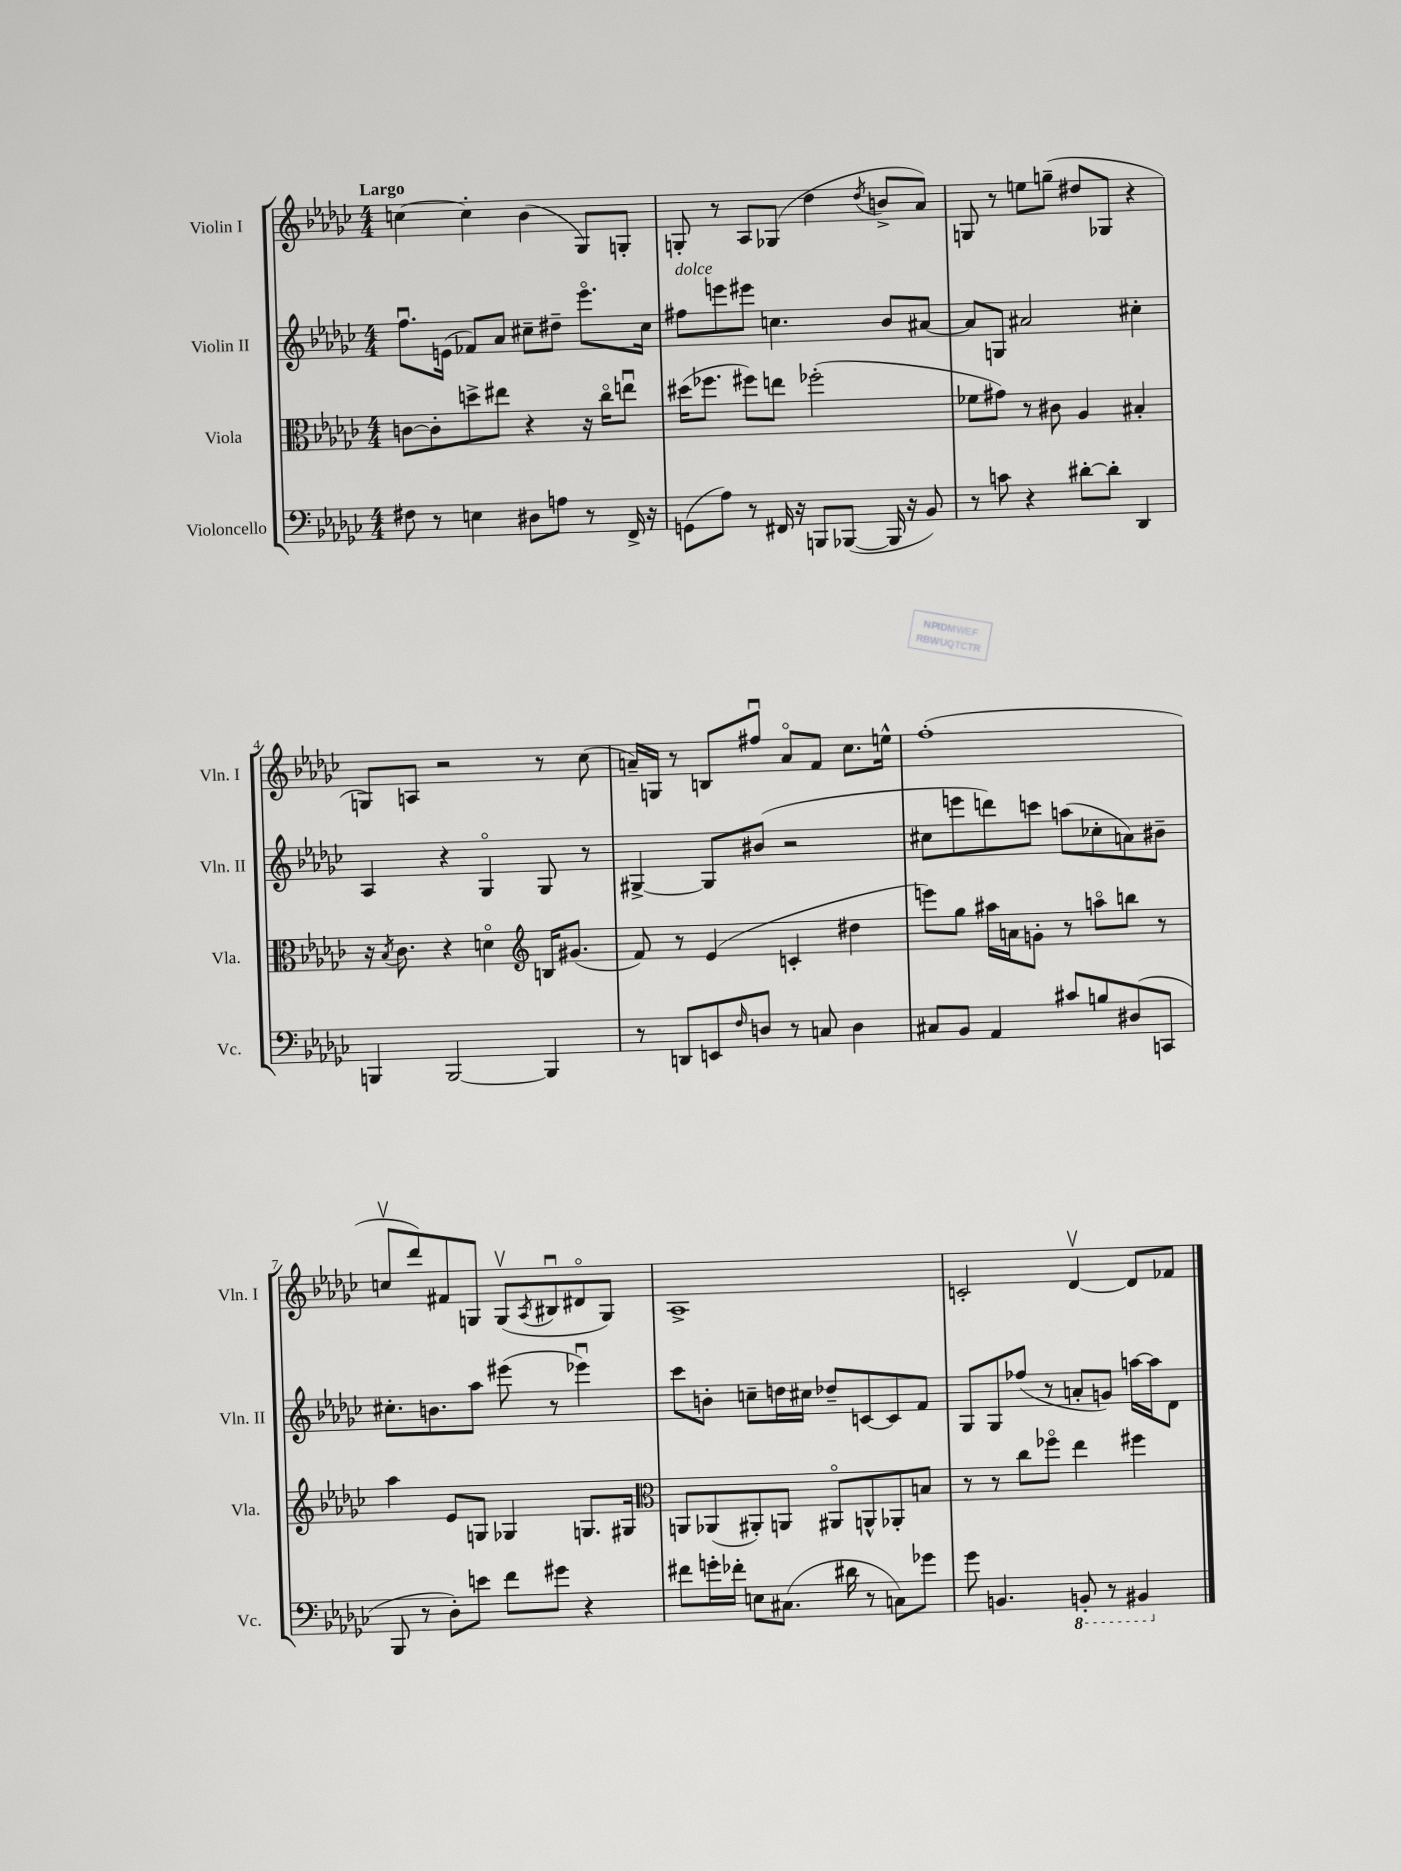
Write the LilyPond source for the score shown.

<<
\new StaffGroup <<
\new Staff = "s0" \with { instrumentName = "Violin I" shortInstrumentName = "Vln. I" } {
    \clef treble \key ges \major \numericTimeSignature \time 4/4 \tempo "Largo"
    c''4~ c''4-. bes'4( ges8) g8-. |
    g8-. r8 aes8 ges8( des''4 \acciaccatura { des''8 } b'8-> aes'8) |
    g8 r8 e''8 g''8--( dis''8 ges8 r4 |
    g8) a8 r2 r8 ces''8( |
    a'16--) g16 r8 b8 fis''8\downbow a'8\flageolet f'8 ces''8. e''16-^ |
    f''1-.( |
    c''8\upbow des'''8) fis'8 g8 g8\upbow( \acciaccatura { aes8 } bis8\downbow dis'8\flageolet g8) |
    aes1-> |
    c'2-. des'4~\upbow des'8 fes'8 \bar "|." |
}
\new Staff = "s1" \with { instrumentName = "Violin II" shortInstrumentName = "Vln. II" } {
    \clef treble \key ges \major \numericTimeSignature \time 4/4
    f''8.\downbow e'16( fes'8) aes'8 cis''8-- dis''8-- ees'''8.\flageolet cis''16 |
    fis''8^\markup { \italic "dolce" } e'''8 eis'''8 c''4. bes'8 ais'8~ |
    ais'8 g8 ais'2 cis''4-. |
    aes4 r4 ges4\flageolet ges8 r8 |
    gis4~-> gis8 bis'8( r2 |
    cis''8 e'''8 d'''8) c'''8 a''8( ces''8-. a'8) bis'8-- |
    cis''8.-. b'8. aes''8 eis'''8( r8 ees'''4\downbow) |
    ces'''8 b'8-. c''8-- d''16 cis''16 des''8-- c'8~ c'8 f'8 |
    ges8 ges8 fes''8( r8 a'8-. g'8) a''16~ a''16 des'8 \bar "|." |
}
\new Staff = "s2" \with { instrumentName = "Viola" shortInstrumentName = "Vla." } {
    \clef alto \key ges \major \numericTimeSignature \time 4/4
    c'8~ c'8-. d''8-> eis''8 r4 r16 ces''16\flageolet e''8\downbow |
    dis''16( fes''8. fis''8) e''8 fes''2-.( |
    fes'8 gis'8) r8 cis'8 aes4 bis4-. |
    r16 \acciaccatura { bes8 } ces'8. r4 d'4\flageolet \clef treble b16 gis'8.( |
    f'8) r8 ees'4( c'4-. dis''4 |
    e'''8) ges''8 ais''16 a'16 g'8-. r8 a''8\flageolet b''8 r8 |
    aes''4 ees'8 g8 ges4 g8. gis16 |
    \clef alto a,8 aes,8( ais,8-.) a,8 ais,8\flageolet a,8-^ aes,8-. b8 |
    r8 r8 ces''8 fes''8\flageolet ees''4 fis''4 \bar "|." |
}
\new Staff = "s3" \with { instrumentName = "Violoncello" shortInstrumentName = "Vc." } {
    \clef bass \key ges \major \numericTimeSignature \time 4/4
    fis8 r8 e4 dis8 a8 r8 f,16-> r16 |
    g,8( aes8) r8 fis,16 r16 b,,8 bes,,8~( bes,,16 r16 bes,8) |
    r8 c'8 r4 dis'8~-. dis'8-. des,4 |
    b,,4 b,,2~ b,,4 |
    r8 d,8 e,8 \grace { f16 } d8 r8 c8 d4 |
    cis8 bes,8 aes,4 cis'8 b8 dis8( c,8 |
    bes,,8 r8 des8-.) e'8 f'8 gis'8 r4 |
    fis'8 g'16-. fes'16-. e8 cis8.( dis'16 r8 c8) ges'8 |
    ges'8 b,4. \ottava #-1 b,,8-. r8 bis,,4 \ottava #0 \bar "|." |
}
>>
>>
